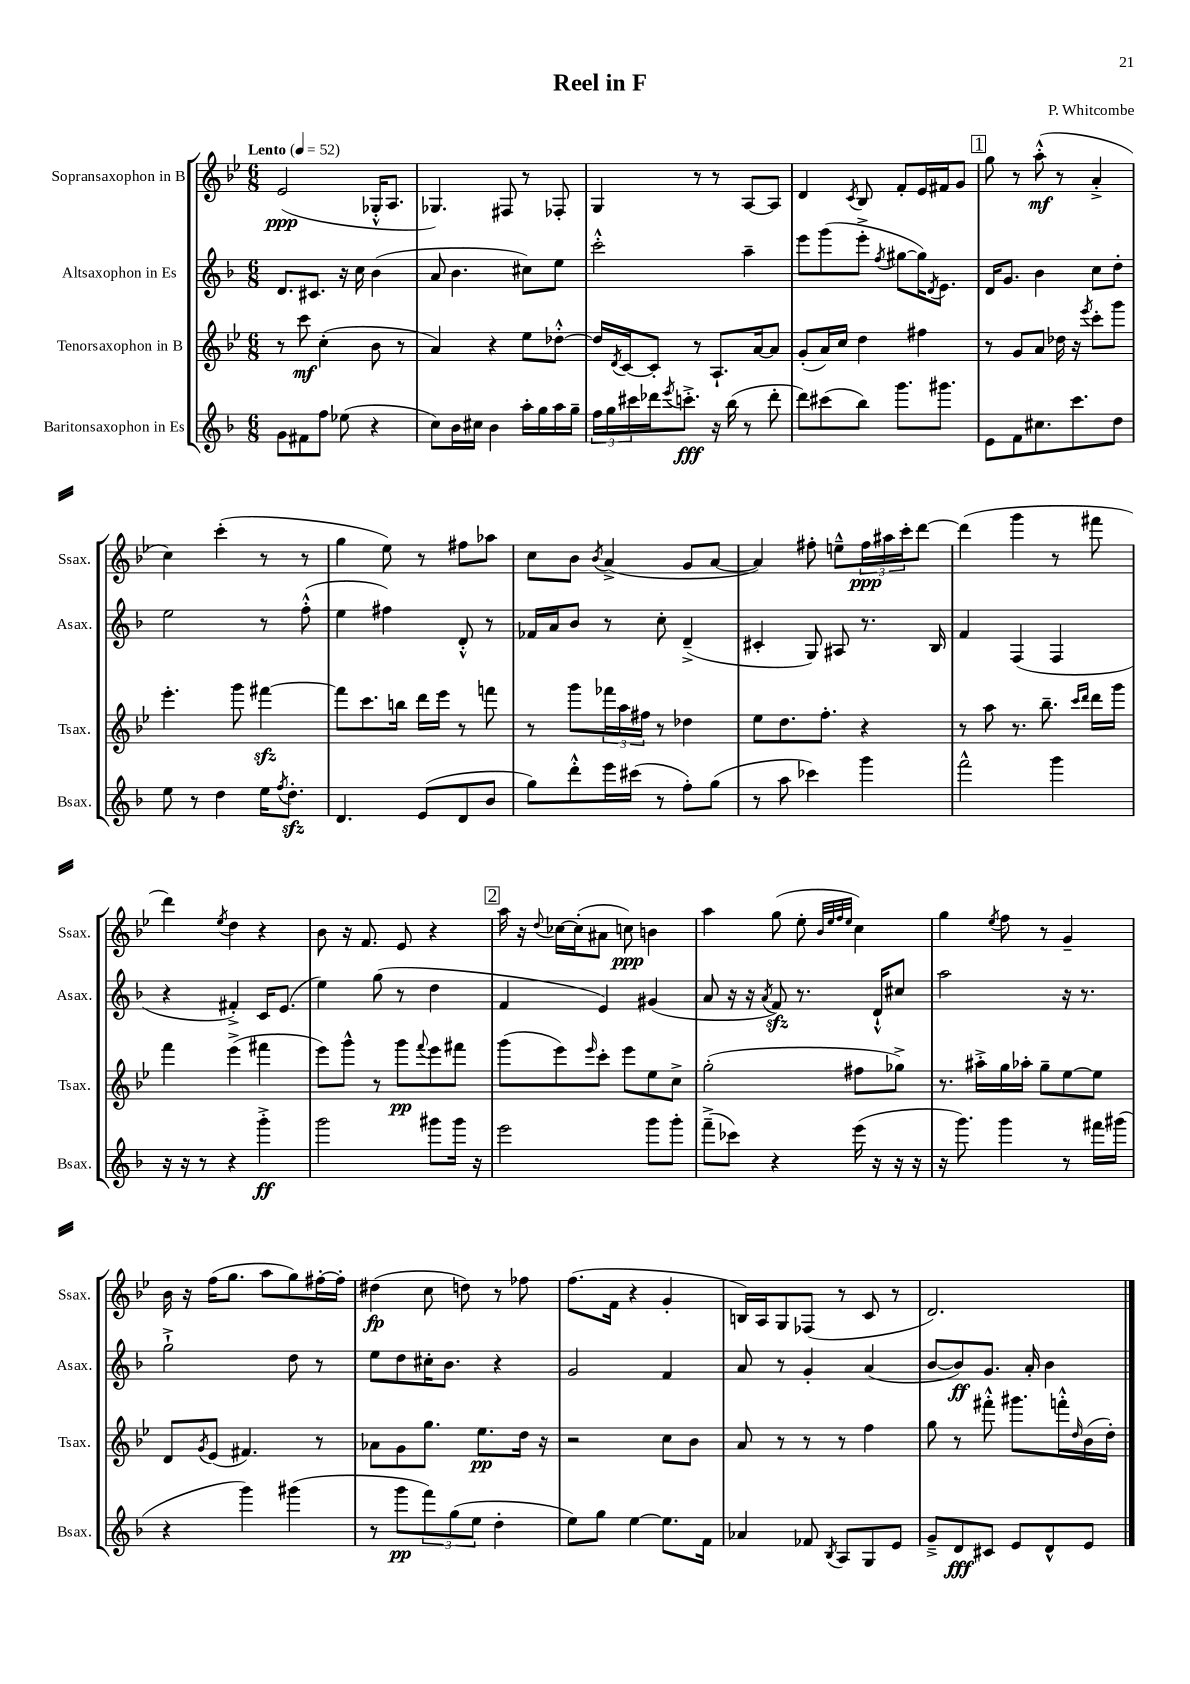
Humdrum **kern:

**kern	**kern	**kern	**kern
*staff4	*staff3	*staff2	*staff1
*clefG2	*clefG2	*clefG2	*clefG2
*k[b-]	*k[b-e-]	*k[b-]	*k[b-e-]
*M6/8	*M6/8	*M6/8	*M6/8
*MM52	*MM52	*MM52	*MM52
8g	8r	8.d	(2e-
8f#	8ccc	.	.
.	.	8.c#	.
8ff	(4cc'	.	.
(8ee-	.	16r	.
.	.	16cc	.
4r	8b-	(4b-	16G-'^^
.	.	.	8.A
.	8r	.	.
=	=	=	=
8cc)	4a)	8a	4.G-)
16b-	.	4.b-	.
16cc#	.	.	.
4b-	4r	.	.
.	.	.	8F#
16aa'	8ee-	8cc#)	8r
16gg	.	.	.
16aa	[8dd-'^^	8ee	8F-'
16gg~	.	.	.
=	=	=	=
24ff	16dd-]	2ccc'^^	4G
24gg	.	.	.
.	8qd	.	.
.	[16c	.	.
24ccc#	.	.	.
16ddd-	8c']	.	.
8qeee	.	.	.
8.ccc'^	.	.	.
.	8r	.	8r
16r	8.A`	.	8r
(16bb-	.	.	.
8r	.	4aa~	[8A
.	[16a	.	.
8ddd-'	8a]	.	8A]
=	=	=	=
8ddd)	(8g'	8eee	4d
(8ccc#	16a)	(8ggg	.
.	16cc	.	.
.	.	.	8qc
8bb-)	4dd	8eee'^	8B-
.	.	8qff	.
8.ggg	.	[8gg#	8f'
.	4ff#	16gg#])	16e-
.	.	8qd	.
8.ggg#	.	8.e	16f#
.	.	.	8g
=	=	=	=
8e	8r	16d	8gg
.	.	8.g	.
8f	8g	.	8r
8.cc#	8a	4b-	(8aa'^^
.	16dd-	.	8r
8.ccc	16r	.	.
.	8qeee-	.	.
.	8ccc'	8cc	4a'^
8dd	8ggg	8dd'	.
=	=	=	=
8ee	4.eee-'	2ee	4cc)
8r	.	.	.
4dd	.	.	(4ccc'
.	8ggg	.	.
16ee	[4fff#	8r	8r
8qff	.	.	.
8.dd'	.	.	.
.	.	(8ff'^^	8r
=	=	=	=
4.d	8fff#]	4ee	4gg
.	8.ccc	.	.
.	.	4ff#)	8ee-)
.	16bb	.	.
(8e	16ddd	.	8r
.	16eee-	.	.
8d	8r	8d'^^	8ff#
8b-	8fff	8r	8aa-
=	=	=	=
8gg)	8r	16f-	8cc
.	.	16a	.
8ddd'^^	8ggg	8b-	8b-
.	.	.	8qb-
16eee	24fff-	8r	(4a^
.	24aa	.	.
(16ccc#	.	.	.
.	24ff#	.	.
8r	8r	8cc'	.
8ff')	4dd-	(4d~^	8g
(8gg	.	.	[8a
=	=	=	=
8r	8ee-	4c#'	4a])
8aa	8.dd	.	.
4ccc-)	.	8G)	8ff#'
.	8.ff'	.	.
.	.	8A#	8ee~^^
4ggg	4r	8.r	24ff#
.	.	.	24aa#
.	.	.	24ccc'
.	.	.	[8ddd
.	.	16B-	.
=	=	=	=
2fff^^	8r	4f	(4ddd]
.	8aa	.	.
.	8.r	(4F	4ggg
.	8.bb-~	.	.
4ggg	.	4F	8r
.	16qqccc	.	.
.	16qqddd	.	.
.	16ddd	.	8fff#
.	16ggg	.	.
=	=	=	=
16r	4fff	4r	4ddd)
16r	.	.	.
8r	.	.	.
.	.	.	8qee-
4r	(4eee-^	4f#'^)	4dd
4ggg'^	4fff#	16c	4r
.	.	(8.e	.
=	=	=	=
2ggg	8eee-)	4ee)	8b-
.	8ggg^^	.	16r
.	.	.	8.f
.	8r	(8gg	.
.	8ggg	8r	8e-
.	8qqfff	.	.
8ggg#	8eee-	4dd	4r
16ggg#	8fff#	.	.
16r	.	.	.
=	=	=	=
2eee	(8ggg	4f	16aa
.	.	.	16r
.	.	.	8qqdd
.	8eee-)	.	[16cc-
.	.	.	(16cc-']
.	16qqeee-	.	.
.	8ccc'	4e)	8a#
.	8eee-	.	8cc)
8ggg	8ee-	(4g#	4b
8ggg'	8cc^	.	.
=	=	=	=
(8fff~^	(2gg'	8a	4aa
8ccc-)	.	16r	.
.	.	16r	.
.	.	8qa	.
4r	.	8f)	(8gg
.	.	8.r	8ee-'
.	.	.	32qqb-
.	.	.	32qqee-
.	.	.	32qqff
.	.	.	32qqee-
(16eee	8ff#	.	4cc)
16r	.	16d`^^	.
16r	8gg-^)	8cc#	.
16r	.	.	.
=	=	=	=
16r	8.r	2aa	4gg
8.ggg)	.	.	.
.	16aa#'^	.	.
.	.	.	8qee-
4ggg	16gg	.	8ff
.	16aa-'	.	.
.	8gg~	.	8r
8r	[8ee-	16r	4g~
.	.	8.r	.
16fff#	8ee-]	.	.
(16ggg#	.	.	.
=	=	=	=
4r	8d	2gg`^	16b-
.	.	.	16r
.	8qg	.	.
.	(8e-	.	(16ff
.	.	.	8.gg
4ggg)	4.f#)	.	.
.	.	.	8aa
(4ggg#	.	8dd	8gg)
.	8r	8r	[16ff#'
.	.	.	16ff#']
=	=	=	=
8r	8a-	8ee	(4dd#
8ggg	8g	8dd	.
12fff)	8.gg	16cc#'	8cc
.	.	8.b-	.
(12gg	.	.	.
.	.	.	8dd)
12ee	.	.	.
.	8.ee-	.	.
4dd'	.	4r	8r
.	16dd	.	8ff-
.	16r	.	.
=	=	=	=
8ee)	2r	2g	(8.ff
8gg	.	.	.
.	.	.	16f
[4ee	.	.	4r
8.ee]	8cc	4f	4g'
.	8b-	.	.
16f	.	.	.
=	=	=	=
4a-	8a	8a	16B)
.	.	.	16A
.	8r	8r	8G
8f-	8r	4g'	(8F-
8qB-	.	.	.
8A	8r	.	8r
8G	4ff	(4a	8c
8e	.	.	8r
=	=	=	=
8g~^	8gg	[8b-	2.d)
8d	8r	8b-])	.
8c#	8fff#'^^	8.g	.
8e	8.ggg#	.	.
.	.	16a'	.
8d^^	.	4b-	.
.	16fff'^^	.	.
.	16qqdd	.	.
8e	(16b-	.	.
.	16dd')	.	.
==	==	==	==
*-	*-	*-	*-
